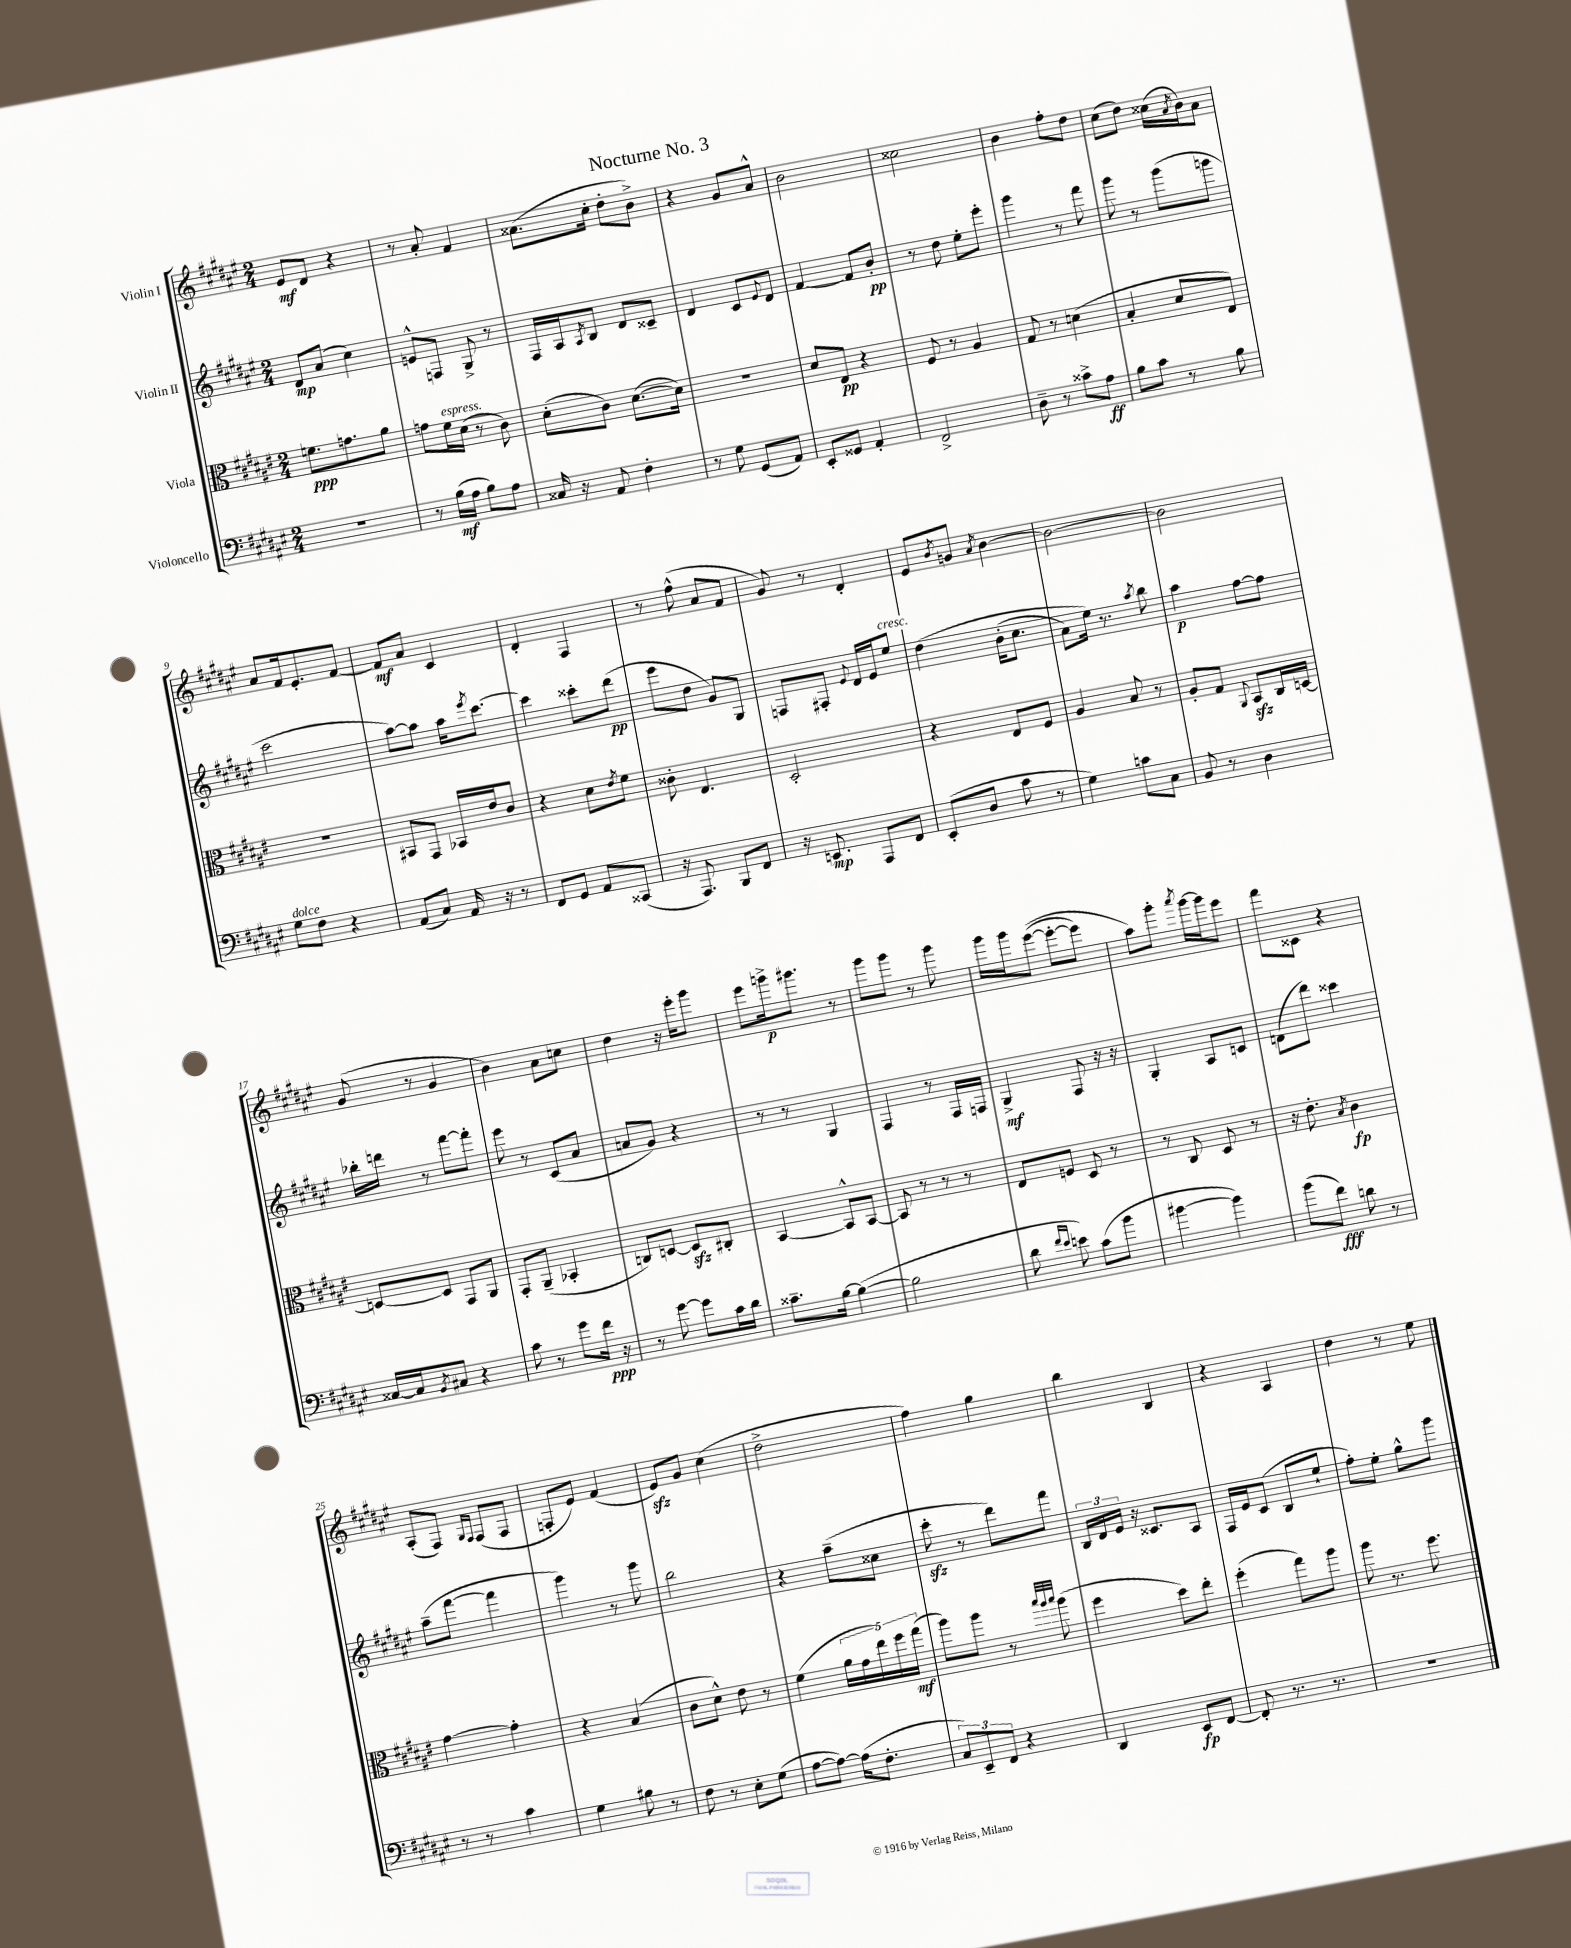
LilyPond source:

\header { title = "Nocturne No. 3" }
<<
\new StaffGroup <<
\new Staff = "s0" \with { instrumentName = "Violin I" } {
    \clef treble \key fis \major \numericTimeSignature \time 2/4
    eis'8\mf dis'8 r4 |
    r8 ais'8-. fis'4 |
    aisis'8.( cis''16-. dis''8-. b'8->) |
    r4 gis'8 ais'8-^ |
    b'2 |
    cisis''2 |
    b'4 fis''8-. dis''8 |
    cis''8( dis''8) cisis''16( \acciaccatura { ais'8 } b'16) ais'8 |
    ais'8 fis'16 eis'8.-. fis'8~ |
    fis'8\mf ais'8 cis'4 |
    dis'4-. fis4 |
    r8 fis''8-^( ais'8 fis'8 |
    gis'8) r8 dis'4-. |
    eis'8 \acciaccatura { b'8 } g'8 \acciaccatura { ais'8 } b'4~ |
    b'2~ |
    b'2 |
    gis'8( r8 gis'4 |
    b'4) ais'8 c''8 |
    dis''4 r16 eis'''16-. gis'''8 |
    eis'''8 g'''16->\p gis'''8. r8 |
    gis'''8 gis'''8 r8 gis'''8 |
    gis'''16 gis'''16 eis'''8~(\( eis'''8~-. eis'''8) |
    ais''8\) gis'''8-. \acciaccatura { ais'''8 } gis'''16~ gis'''16 eis'''8 |
    fis'''8 cisis'8 r4 |
    ais8-.( fis8) \grace { gis16 fis16 } fis8( fis8 |
    f8-. eis'8) fis'4( |
    eis'8\sfz) gis'8 cis''4( |
    dis''2-> |
    fis''4) gis''4 |
    b''4 b4 |
    r4 ais4 |
    dis''4 r8 eis''8 \bar "|." |
}
\new Staff = "s1" \with { instrumentName = "Violin II" } {
    \clef treble \key fis \major \numericTimeSignature \time 2/4
    dis'8\mp ais'8( cis''4) |
    e'8-^ f8 gis8-> r8 |
    fis16 ais16 \acciaccatura { ais8 } b8 dis'8 cisis'8-- |
    dis'4 cis'8 \appoggiatura { eis'8 } dis'8 |
    fis'4~ fis'8 b'8-.\pp |
    r8 dis''8 eis''8-. eis'''8-. |
    gis'''4 r8 fis'''8 |
    gis'''8 r8 gis'''8( g'''8 |
    cis'''2 |
    ais''8~) ais''8 ais''16 \acciaccatura { eis'''8 } cis'''8.~ |
    cis'''4 cisis'''8-. dis'''8\pp( |
    eis'''8 dis''8 gis'8) gis8 |
    f8 fis8-. \appoggiatura { eis'8 } dis'16 eis'16 eis''8^\markup { \italic "cresc." } |
    dis''4\( b'16-.( cis''8. |
    ais'8) eis''16\) r8. \acciaccatura { ais''8 } b''8 |
    ais''4\p fis''8~ fis''8 |
    bes''16-. d'''16 r8 fis'''8~ fis'''8-. |
    eis'''8 r8 cis'8( ais'8 |
    a'8 gis'8) r4 |
    r8 r8 gis4 |
    fis4 r8 fis16 f16 |
    gis4->\mf fis8 r16 r16 |
    gis4-. ais8 c'8 |
    d'8( dis'''8) cisis'''4 |
    ais''8--( fis'''8~ fis'''4 |
    gis'''4) r8 gis'''8 |
    b''2 |
    r4 ais''8--( cisis''8 |
    cis'''8-.\sfz r8 dis'''8) fis'''8 |
    \tuplet 3/2 { b16 dis'16 eis'16 } r16 cisis'8. ais8 |
    fis16 eis'16 cis'8( b8 eis''8-! |
    fis''8-.) eis''8-. gis''8-^ gis'''8 \bar "|." |
}
\new Staff = "s2" \with { instrumentName = "Viola" } {
    \clef alto \key fis \major \numericTimeSignature \time 2/4
    f'8.\ppp g'8. ais'8 |
    g'8 fis'16^\markup { \italic "espress." } dis'16( r8 cis'8) |
    dis'8-.( cis'8) dis'8.~( dis'16) |
    R2 |
    dis'8 eis8\pp r4 |
    fis8 r8 ais4 |
    gis8 r8 d'4( |
    b4-. dis'8 eis8) |
    r2 |
    bis,8 gis,8 bes,16 eis'16 cis'8 |
    r4 dis'8 \acciaccatura { eis'8 } fis'8 |
    cisis'8-. eis4. |
    dis2-. |
    r4 eis8 fis8 |
    ais4 b8 r8 |
    ais8-. gis8 \appoggiatura { ais,8 } b,8\sfz cis16 d16~ |
    d8~ d8 gis,8 ais,8 |
    gis,8-. ais,8--( bes,4-. |
    c8) d8~ d8\sfz cis8-. |
    b,4~ b,8-^ b,8~ |
    b,8 r8 r8 r8 |
    eis8 f8 dis8 r8 |
    r8 cis8 dis8 r8 |
    r16 eis'8.-. \acciaccatura { b8 } cis'4\fp |
    gis'4~ gis'4-. |
    r4 b4( |
    cis'8 dis'8-^) eis'8 r8 |
    fis'4( \tuplet 5/4 { ais'16 gis'16 eis''16) fis''16 gis''16\mf( } |
    ais''8) ais''8 r8 \grace { b''32 ais''32 b''32 } ais''8( |
    fis''4 dis''8) eis''8-. |
    fis''4-.( gis''8) ais''8 |
    ais''8 r8. fis''8. \bar "|." |
}
\new Staff = "s3" \with { instrumentName = "Violoncello" } {
    \clef bass \key fis \major \numericTimeSignature \time 2/4
    R2 |
    r8 b16\mf( ais16 b8) ais8 |
    cisis16 r16 ais,8 fis4-. |
    r8 gis8 gis,8( ais,8) |
    eis,8-. gisis,8 ais,4-. |
    fis,2-> |
    dis8-- r8 cisis'8-> ais8\ff |
    b8 cis'8 r8 b8 |
    gis8^\markup { \italic "dolce" } fis8 r4 |
    ais,8( cis8) ais,16 r16 r8 |
    fis,8 gis,8 ais,8 cisis,8( |
    r16 ais,,8.) b,,8 fis,8 |
    r16 e,8.\mp ais,,8 fis,8 |
    eis,8-.( dis8 cis'8 r8 |
    gis4) c'8 cis8 |
    b,8 r8 dis4 |
    cisis16~ cisis16 \acciaccatura { b,8 } cis8 r4 |
    cis'8 r8 gis'8 fis'16\ppp r16 |
    r8 gis'8~ gis'8 cis'16 dis'16 |
    cisis'8.-- b16~ b4~( |
    b2 |
    dis'8 \grace { fis'16 eis'16 } e'8) cis'8( b'8 |
    bis'4~ bis'4) |
    b'8( fis'8\fff) d'8 r8 |
    r8 r8 cis'4 |
    gis4 bis8 r8 |
    fis8 r8 eis8-. gis8( |
    ais8~ ais8~) ais16( fis8.-. |
    \tuplet 3/2 { cis8) eis,8-- fis,8 } r4 |
    dis,4 eis,8\fp fis,8~ |
    fis,8-. r8. r8. |
    r2 \bar "|." |
}
>>
>>
